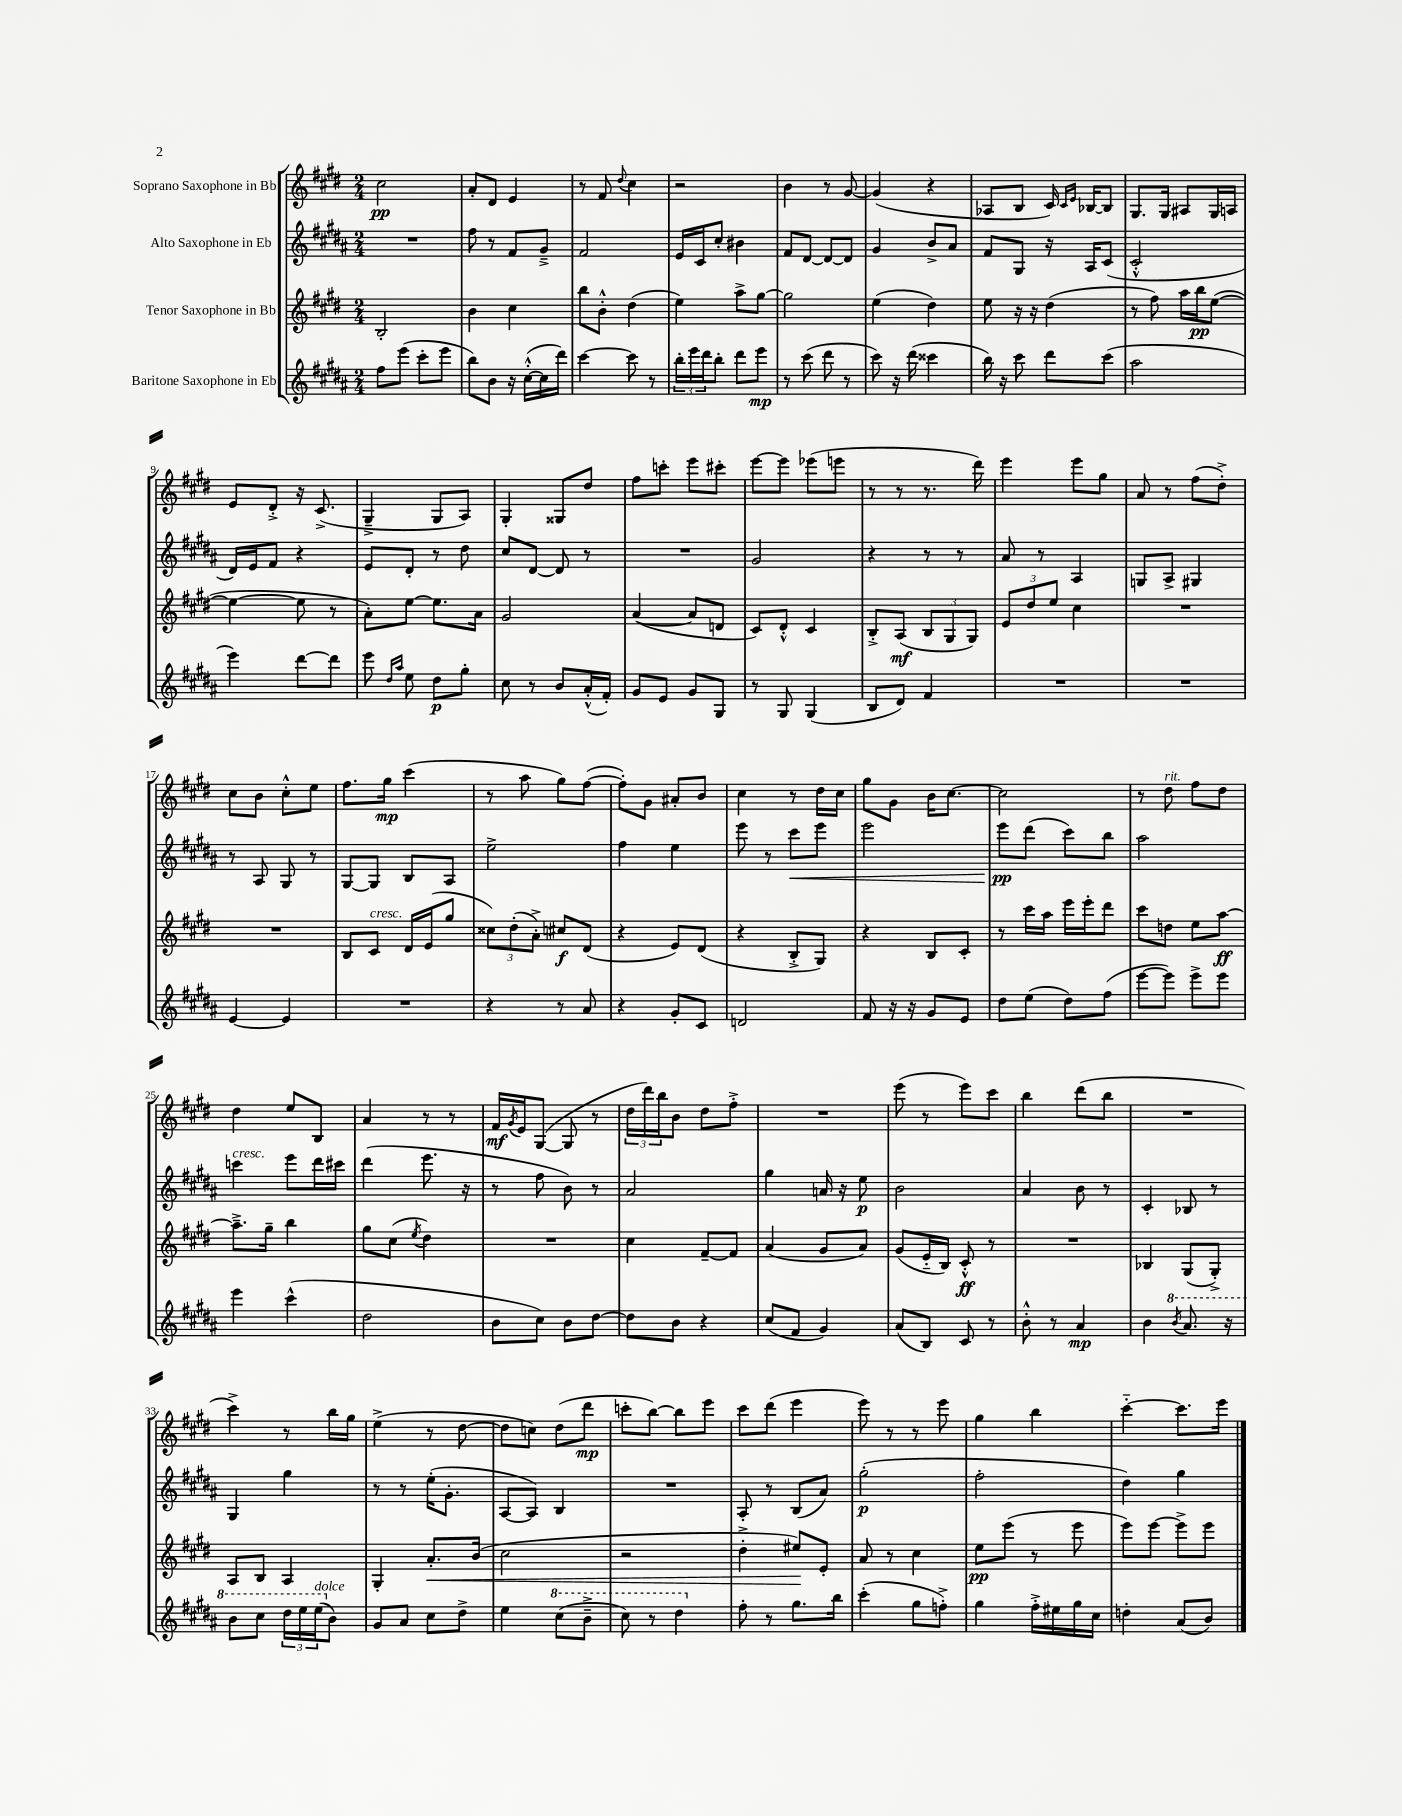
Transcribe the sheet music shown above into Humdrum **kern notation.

**kern	**kern	**kern	**kern
*staff4	*staff3	*staff2	*staff1
*clefG2	*clefG2	*clefG2	*clefG2
*k[f#c#g#d#a#]	*k[f#c#g#d#]	*k[f#c#g#d#a#]	*k[f#c#g#d#]
*M2/4	*M2/4	*M2/4	*M2/4
8ff#	2B'	2r	2cc#
(8eee	.	.	.
8ccc#'	.	.	.
8eee	.	.	.
=	=	=	=
8bb)	4b	8ff#	8a'
8b	.	8r	8d#
16r	4cc#	8f#	4e
([16cc#'^^	.	.	.
16cc#]	.	8g#~^	.
16ddd#)	.	.	.
=	=	=	=
[4ccc#	8bb	2f#	8r
.	8b'^^	.	8f#
.	.	.	8qqdd#
8ccc#]	(4dd#	.	4cc#
8r	.	.	.
=	=	=	=
24bb'	4ee)	16e	2r
24eee	.	.	.
.	.	16c#	.
24ddd#	.	.	.
8bb'	.	8cc#'	.
8ddd#	8aa^	4b#	.
8eee	[8gg#	.	.
=	=	=	=
8r	2gg#]	8f#	4b
(8ccc#	.	[8d#	.
8ddd#	.	8d#_	8r
8r	.	8d#]	[8g#
=	=	=	=
8ccc#)	(4ee	4g#	(4g#]
16r	.	.	.
(16ddd#	.	.	.
4ccc##	4dd#)	8b^	4r
.	.	8a#	.
=	=	=	=
16bb)	8ee	8f#	8A-
16r	.	.	.
8ccc#	16r	8G#	8B
.	16r	.	.
8ddd#	(4dd#	16r	16c#)
.	.	.	16qqc#
.	.	.	16qqe
.	.	16A#	[16B-
(8ccc#	.	(8c#	8B-]
=	=	=	=
2aa#	8r	2c#'^^	8.G#
.	8ff#)	.	.
.	.	.	16G#
.	16aa	.	8A#
.	16bb	.	.
.	([8ee	.	16G#
.	.	.	16A
=	=	=	=
4eee)	4ee_	16d#)	8e
.	.	16e	.
.	.	8f#	8d#'^
[8ddd#	8ee]	4r	16r
.	.	.	(8.c#^
8ddd#]	8r	.	.
=	=	=	=
8eee	8a')	8e	4G#~^
16qqdd#	.	.	.
16qqaa#	.	.	.
8ee	[8ee	8d#'	.
8dd#	8.ee]	8r	8G#
8gg#'	.	8dd#	8A)
.	16a	.	.
=	=	=	=
8cc#	2g#	8cc#	4G#'
8r	.	[8d#	.
8b	.	8d#]	8G##
(16a#'^^	.	8r	8dd#
16f#')	.	.	.
=	=	=	=
8g#	([4a	2r	8ff#
8e	.	.	8ccc'
8g#	8a]	.	8eee
8G#	8d	.	8ccc#'
=	=	=	=
8r	8c#)	2g#	[8eee
8G#	8d#'^^	.	8eee]
(4G#	4c#	.	(8eee-
.	.	.	8eee
=	=	=	=
8B	8B'^	4r	8r
8d#)	(8A	.	8r
4f#	12B	8r	8.r
.	12G#	.	.
.	.	8r	.
.	12G#)	.	.
.	.	.	16ddd#)
=	=	=	=
2r	12e	8a#	4eee
.	12dd#	.	.
.	.	8r	.
.	12ee	.	.
.	4cc#	4A#	8eee
.	.	.	8gg#
=	=	=	=
2r	2r	8G	8a
.	.	8A#^	8r
.	.	4G#	(8ff#
.	.	.	8dd#'^)
=	=	=	=
[4e	2r	8r	8cc#
.	.	8A#	8b
4e]	.	8G#	8cc#'^^
.	.	8r	8ee
=	=	=	=
2r	8B	[8G#	8.ff#
.	8c#	8G#]	.
.	.	.	16gg#
.	16d#	8B	(4ccc#
.	(16e	.	.
.	8gg#	8A#	.
=	=	=	=
4r	12cc##)	2ee^	8r
.	(12dd#'	.	.
.	.	.	8aa
.	12a'^)	.	.
8r	8cc#	.	8gg#)
8a#	(8d#	.	([8ff#
=	=	=	=
4r	4r	4ff#	8ff#'])
.	.	.	8g#
8g#'	8e)	4ee	8a#'
8c#	(8d#	.	8b
=	=	=	=
2d	4r	8eee	4cc#
.	.	8r	.
.	8B'^	8ccc#	8r
.	8G#)	8eee	16dd#
.	.	.	16cc#
=	=	=	=
8f#	4r	2eee	8gg#
16r	.	.	8g#
16r	.	.	.
8g#	8B	.	16b
.	.	.	[8.cc#
8e	8c#'	.	.
=	=	=	=
8dd#	8r	8eee	2cc#]
(8ee	16ccc#	(8ddd#	.
.	16aa	.	.
8dd#)	16eee	8ccc#)	.
.	16eee'	.	.
(8ff#	8ddd#	8bb	.
=	=	=	=
[8eee	8ccc#	2aa#	8r
8eee])	8dd	.	8dd#
8eee^	8ee	.	8ff#
8eee	[8aa	.	8dd#
=	=	=	=
4eee	8.aa~^]	4ccc	4dd#
.	16gg#~	.	.
(4ccc#^^	4bb	8eee	8ee
.	.	16ddd#	8B
.	.	16ccc#	.
=	=	=	=
2dd#	8gg#	(4ddd#	4a
.	(8cc#	.	.
.	8qee	.	.
.	4dd#)	8.eee	8r
.	.	.	8r
.	.	16r	.
=	=	=	=
8b	2r	8r	16f#
.	.	.	8qg#
.	.	.	16e
8cc#)	.	8ff#	([8G#
8b	.	8b)	8G#]
[8dd#	.	8r	8r
=	=	=	=
8dd#]	4cc#	2a#	24dd#
.	.	.	24ddd#)
.	.	.	24bb
8b	.	.	8b
4r	[8f#~	.	8dd#
.	8f#]	.	8ff#'^
=	=	=	=
(8cc#	(4a	4gg#	2r
8f#	.	.	.
4g#)	8g#	16a	.
.	.	16r	.
.	8a)	8ee	.
=	=	=	=
(8a#	(8g#	2b	(8eee
8B)	16e'~	.	8r
.	16B)	.	.
8c#	8c#'^^	.	8eee)
8r	8r	.	8ccc#
=	=	=	=
8b'^^	2r	4a#	4bb
8r	.	.	.
4a#	.	8b	(8ddd#
.	.	8r	8bb
=	=	=	=
4b	4B-	4c#'	2r
8qbb	.	.	.
8.aa#	(8G#	8B-	.
.	8G#'^)	8r	.
16r	.	.	.
=	=	=	=
8bb	8A	4G#	4ccc#^)
8ccc#	8B	.	.
24ddd#	4A	4gg#	8r
24eee	.	.	.
(24eee	.	.	.
8b)	.	.	16bb
.	.	.	16gg#
=	=	=	=
8g#	4G#'	8r	(4ee^
8a#	.	8r	.
8cc#	8.a'	(16ee'	8r
.	.	8.g#'	.
8dd#^	.	.	[8dd#
.	(16b	.	.
=	=	=	=
4ee	2cc#	[8A#	8dd#]
.	.	8A#])	8cc)
(8ccc#	.	4B	(8dd#
8bb~^	.	.	8ddd#
=	=	=	=
8ccc#)	2r	2r	8ccc'
8r	.	.	[8bb)
4ddd#	.	.	8bb]
.	.	.	8eee
=	=	=	=
8ff#'	4dd#'^	8A#'	8ccc#
8r	.	8r	(8ddd#
8.gg#	8ee#)	(8B	4eee
.	8e'	8a#)	.
16bb	.	.	.
=	=	=	=
(4ccc#'	8a	(2gg#'	8eee)
.	8r	.	8r
8gg#	4cc#	.	8r
8ff'^)	.	.	8eee
=	=	=	=
4gg#	8ee	2ff#'	4gg#
.	(8eee	.	.
16ff#'^	8r	.	4bb
16ee#	.	.	.
16gg#	8eee	.	.
16cc#	.	.	.
=	=	=	=
4dd'	8eee)	4dd#)	[4ccc#'~
.	[8eee	.	.
(8a#	8eee^]	4gg#	8.ccc#]
8b)	8eee	.	.
.	.	.	16eee
==	==	==	==
*-	*-	*-	*-
